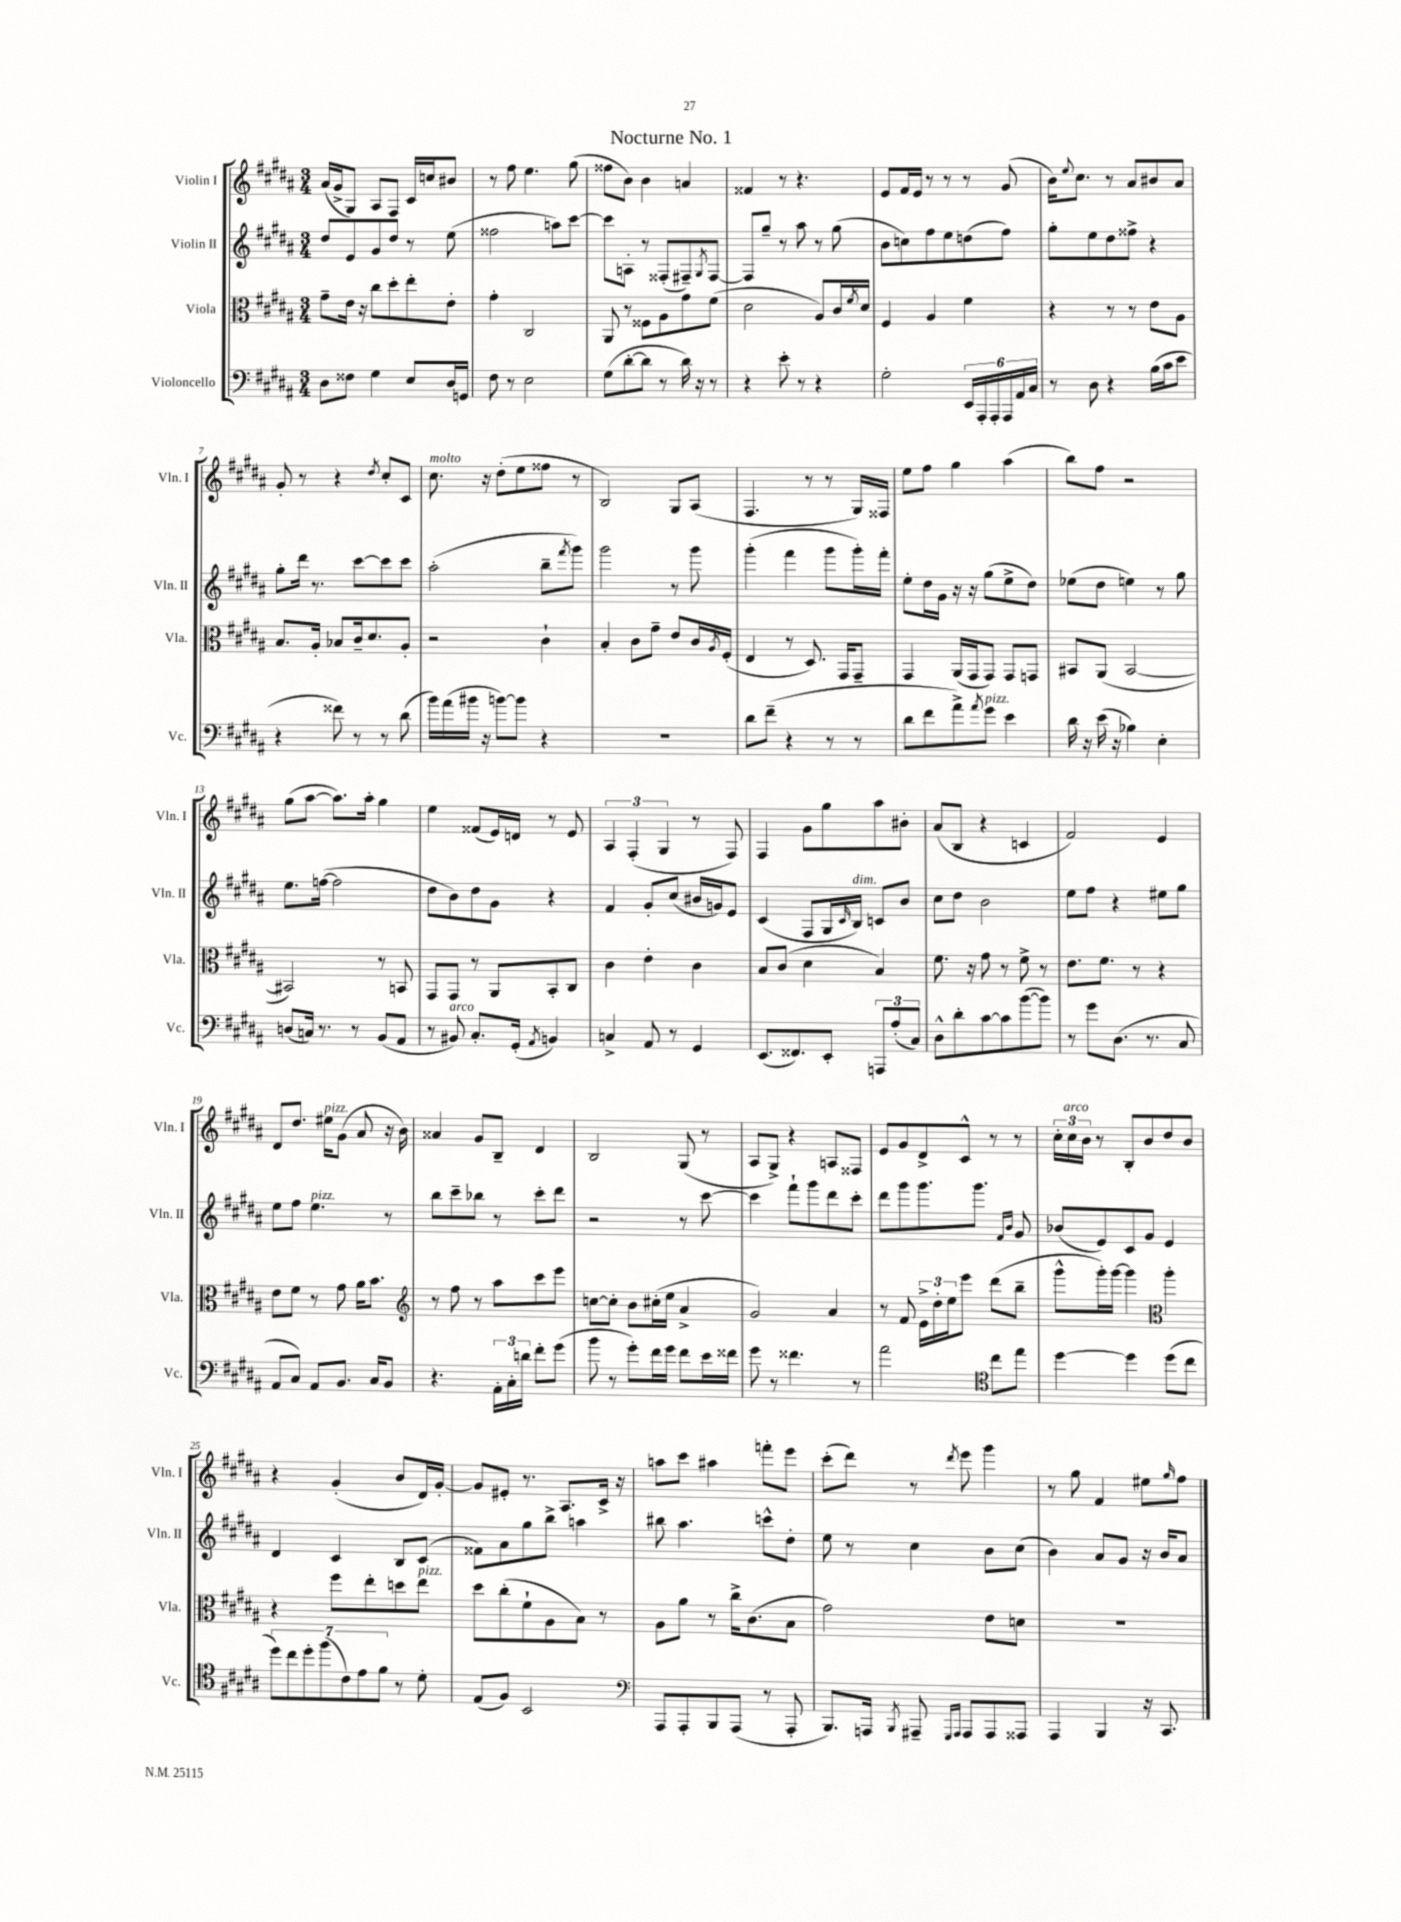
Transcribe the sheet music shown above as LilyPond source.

\header { title = "Nocturne No. 1" }
<<
\new StaffGroup <<
\new Staff = "s0" \with { instrumentName = "Violin I" shortInstrumentName = "Vln. I" } {
    \clef treble \key b \major \numericTimeSignature \time 3/4
    ais'16( gis'16-> gis8) ais8 fis8 cis'16 c''16 bis'8 |
    r8 fis''8 e''4. gis''8( |
    fisis''8 b'8) b'4 a'4 |
    fisis'4 r8 r4. |
    e'8 fis'16 e'16 r8 r8 r8 gis'8( |
    b'16) \appoggiatura { e''8 } cis''8. r8 ais'8 bis'8 ais'8 |
    gis'8-. r8 r4 \acciaccatura { dis''8 } cis''8-. cis'8 |
    cis''8.^\markup { \italic "molto" } r16 dis''8-.( e''8 fisis''8 r8 |
    b2) gis8 ais8( |
    fis4. r8 r8 gis16) fisis16 |
    e''8 fis''8 gis''4 ais''4( |
    b''8) fis''8 r2 |
    gis''8( ais''8~ ais''8.) ais''16-. gis''4 |
    e''4 fisis'8( e'16) d'16 r8 e'8 |
    \tuplet 3/2 { ais4 fis4-.( gis4 } r8 fis8) |
    fis4 gis'8 gis''8 ais''8 bis'8-. |
    ais'8( b8 r4 c'4 |
    fis'2) e'4 |
    dis'8 dis''8. eis''16^\markup { \italic "pizz." } gis'8( ais'8 r16 b'16) |
    aisis'4 gis'8 b8-- dis'4 |
    b2 gis8( r8 |
    ais8 gis8->) r4 a8 fisis8 |
    e'8 gis'8 dis'8-> cis'8-^ r8 r8 |
    \tuplet 3/2 { cis''16-. cis''16^\markup { \italic "arco" } b'16 } r8 b8-. b'8 dis''8 b'8 |
    r4 gis'4-.( b'8 dis'16) gis'16~-. |
    gis'8 eis'8-. r8. ais8. cis'16-> r16 |
    a''8 cis'''8 ais''4 f'''8-. e'''8 |
    cis'''8-.( dis'''8) r8 \acciaccatura { dis'''8 } e'''8 gis'''4 |
    r8 gis''8 fis'4 eis''8 \grace { gis''16 } fis''8 \bar "|." |
}
\new Staff = "s1" \with { instrumentName = "Violin II" shortInstrumentName = "Vln. II" } {
    \clef treble \key b \major \numericTimeSignature \time 3/4
    dis''8 e'8 gis'8 dis''8 r8 e''8( |
    fisis''2 a''8) cis'''8~ |
    cis'''8 a8-. r8 fisis8-.( fis8--) \acciaccatura { gis8 } fis8~ |
    fis8 gis''8-- r8 ais''8 r8 gis''8( |
    b'8 c''8) fis''8 e''8 d''8( fis''8) |
    gis''8-. e''8 dis''8 fisis''8-> r4 |
    gis''8-. dis'''16 r8. cis'''8~ cis'''8 cis'''8 |
    ais''2-.( b''8-- \acciaccatura { fis'''8 } gis'''8) |
    gis'''2 r8 gis'''8 |
    gis'''4-.( fis'''4 gis'''8 gis'''16-.) fis'''16-. |
    e''8-. dis''16 gis'16 r16 r16 gis''8( e''8-> dis''8) |
    ees''8( dis''8 e''4) r8 gis''8 |
    e''8. f''16~( f''2 |
    dis''8 b'8) dis''8 gis'8 r4 |
    fis'4 gis'8-. cis''8( bis'16 g'16) e'8 |
    cis'4( fis8 gis16 \grace { cis'16 } b16^\markup { \italic "dim." }) c'8 b'8 |
    cis''8 dis''8 b'2 |
    e''8 fis''8 r4 eis''8 gis''8 |
    e''8 fis''8 e''4.^\markup { \italic "pizz." } r8 |
    b''8 cis'''8-- bes''8 r8 cis'''8-. dis'''8 |
    r2 r8 cis'''8~ |
    cis'''4 fis'''8-! gis'''8 dis'''8 cis'''8-. |
    dis'''8 gis'''8 gis'''8. gis'''8. \grace { fis'16 b'16 } gis'8 |
    bes'8( e'8) cis'8 gis'8 e'4 |
    dis'4 cis'4 b8 cis'8( |
    fisis'8) ais'8 gis''8 b''8-> a''4 |
    bis''8 ais''4. c'''8-^ dis''8-. |
    e''8 r8 cis''4 b'8 cis''8( |
    b'4) ais'8 gis'8 r16 b'16 ais'8 \bar "|." |
}
\new Staff = "s2" \with { instrumentName = "Viola" shortInstrumentName = "Vla." } {
    \clef alto \key b \major \numericTimeSignature \time 3/4
    gis'8-- e'16 r16 cis''8 dis''8-. e''8-. e'8-. |
    gis'4-. cis2 |
    ais,8 r8 fisis8 ais8 gis'8 fis'8( |
    dis'2 ais8) cis'16 \acciaccatura { fis'8 } dis'16 |
    fis4 ais4 fis'4 |
    r4 r8 r8 e'8 ais8 |
    b8. ais16-. bes8 cis'16-- dis'8. ais8-. |
    r2 cis'4-! |
    b4-. cis'8 gis'8-- e'8 cis'16 \acciaccatura { ais8 } fis16-.( |
    e4 r8 dis8.) gis,16 gis,8-- |
    gis,4 ais,16( gis,16 gis,8) gis,8 g,8 |
    bis,8 ais,8( bis,2~ |
    bis,2) r8 b,8 |
    gis,8 gis,8 r8 ais,8 b,8-. cis8 |
    cis'4 e'4-. cis'4 |
    b8 cis'8( dis'4 b4) |
    fis'8. r16 gis'8 r8 fis'8-> r8 |
    e'8. fis'8. r8 r4 |
    e'8 fis'8 r8 gis'8 ais'16 b'8. |
    \clef treble r8 fis''8 r8 ais''8 cis'''8 e'''8 |
    c''8~ c''8-. b'8 cis''16-.( e''16 ais'4-> |
    gis'2) ais'4 |
    r8 fis'8 \tuplet 3/2 { e'16-> dis''16-. e''16 } e'''8 dis'''8( b''8-- |
    gis'''8-^ gis'''16-.) gis'''16~ gis'''4 \clef alto ais''4-. |
    r4 fis''8 e''8-. d''8 e''8^\markup { \italic "pizz." } |
    dis''8 cis''8-.( fis'8-! ais8 b8) r8 |
    ais8 ais'8 r8 cis''16-> cis'8.( b8 |
    gis'2) e'8 d'8 |
    R2. \bar "|." |
}
\new Staff = "s3" \with { instrumentName = "Violoncello" shortInstrumentName = "Vc." } {
    \clef bass \key b \major \numericTimeSignature \time 3/4
    dis8 fisis8 gis4 e8 dis16 g,16 |
    fis8 r8 e2 |
    gis8( dis'8~-. dis'8 r8 dis'16) r16 r8 |
    r4 e'8-. r8 r4 |
    gis2-. \tuplet 6/4 { e,16 ais,,16-. ais,,16-. ais,,16 ais,16 cis16 } |
    r8 dis8 r4 b16( cis'16 e'8 |
    r4 fisis'8) r8 r8 dis'8( |
    b'16) ais'16( bis'16 r16 b'8~) b'8 r4 |
    R2. |
    dis'8 fis'8--( r4 r8 r8 |
    dis'8 fis'8 ais'8->) \acciaccatura { ais'8 } gis'8^\markup { \italic "pizz." } e'4 |
    dis'16 r16 e'16( r16 bes4) e4-. |
    d8( c16) r8. r8 b,8( ais,8 |
    r8 bis,8^\markup { \italic "arco" }) cis8.-. gis,16-.( \acciaccatura { ais,8 } b,4) |
    c4-> ais,8 r8 gis,4 |
    e,8.( fisis,8.) e,8-. \tuplet 3/2 { a,,8 ais8-.( cis8) } |
    dis8-^ dis'8-. cis'8~ cis'8 b'8~( b'8) |
    r8 gis'8 dis8.( r8. cis8 |
    ais,8 cis8) ais,8 b,8. cis16 b,8 |
    r4. \tuplet 3/2 { ais,16-. cis16-. d'16 } fis'8-. gis'8( |
    b'8 r8 gis'8-.) fis'16 gis'16 fis'8 e'16 fisis'16 |
    gis'8 r8 fisis'4. r8 |
    ais'2 \clef tenor cis''8 e''8 |
    dis''4~ dis''4 dis''8( cis''8 |
    \tuplet 7/4 { dis''8) cis''8 dis''8-. fis''8( cis'8) e'8 fis'8 } r8 dis'8-. |
    e8( fis8) b,2 |
    \clef bass ais,,8 ais,,8-. b,,8 ais,,8( r8 ais,,8-. |
    b,,8.) a,,16 \acciaccatura { b,,8 } ais,,8-- \grace { gis,,16 ais,,16 } ais,,8 ais,,8 aisis,,8 |
    ais,,4 b,,4 r16 cis,8. \bar "|." |
}
>>
>>
